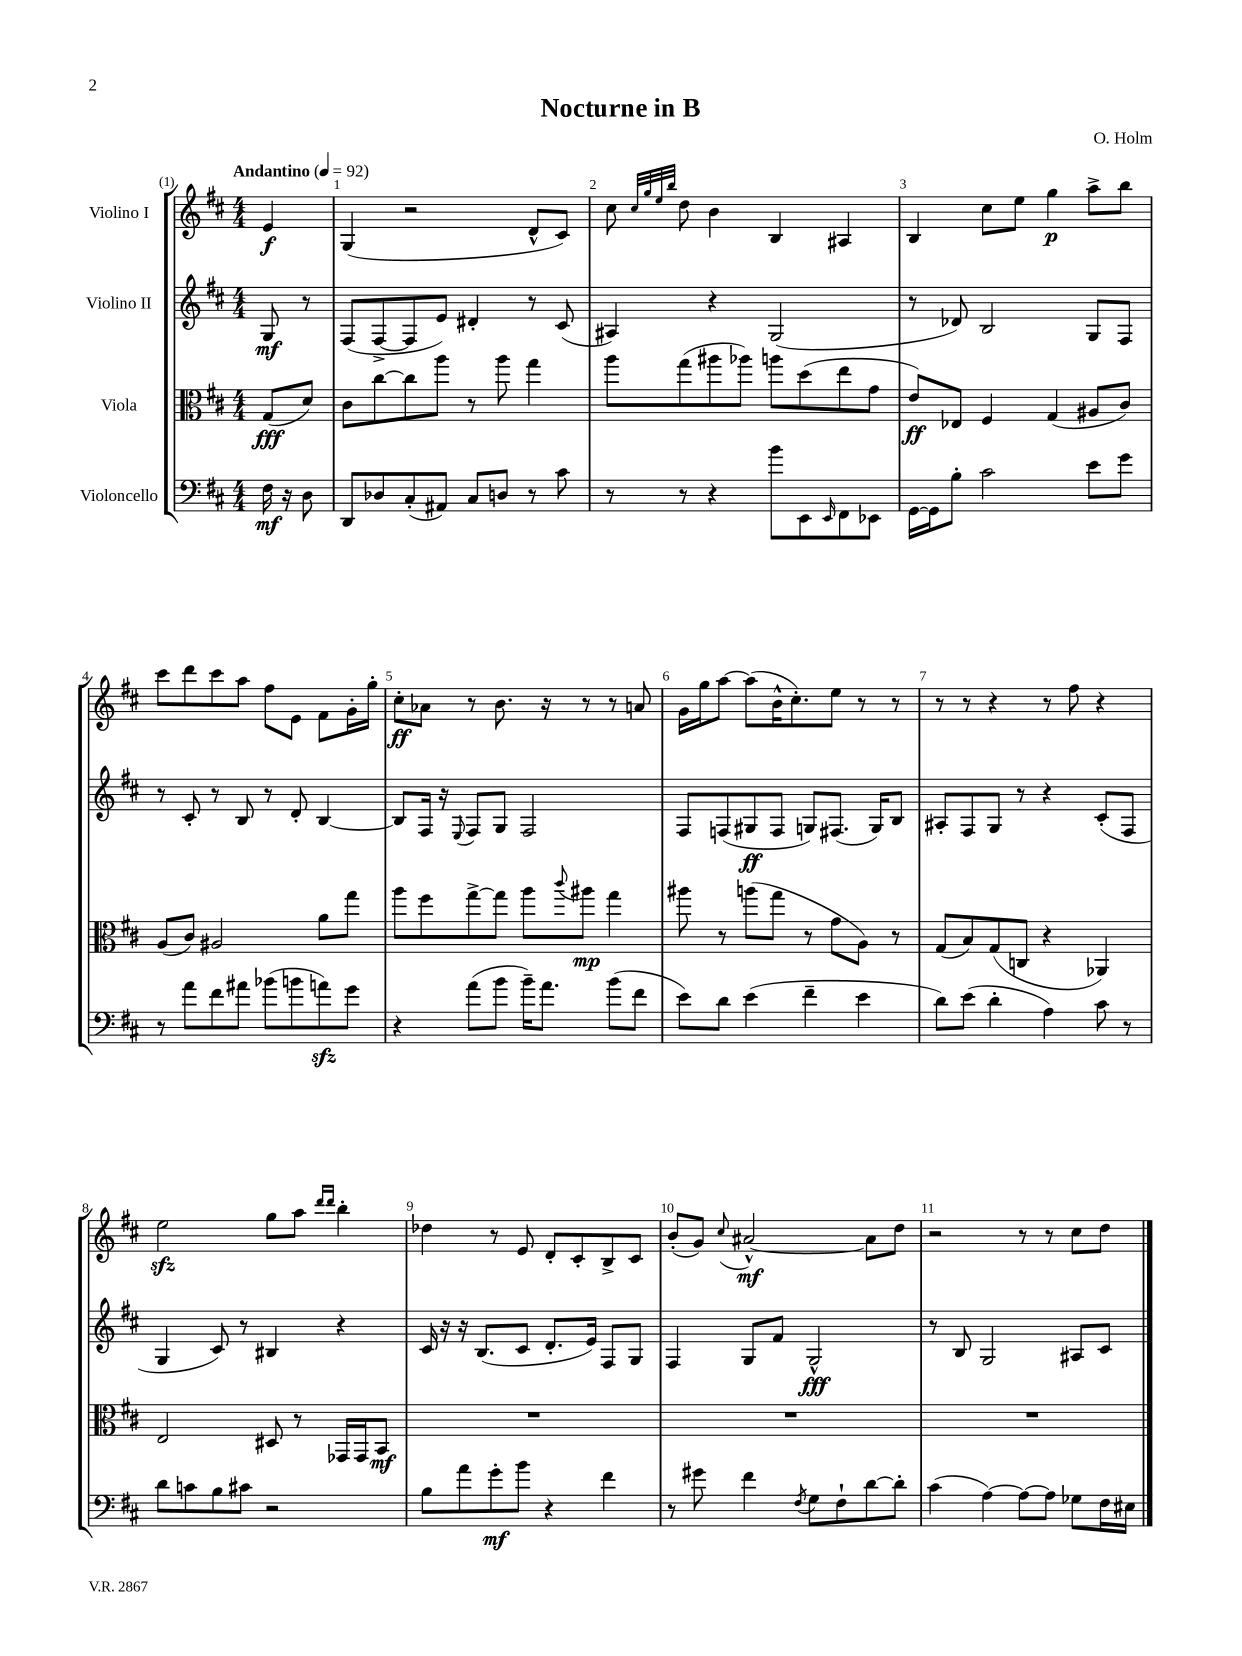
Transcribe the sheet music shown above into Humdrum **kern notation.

**kern	**kern	**kern	**kern
*staff4	*staff3	*staff2	*staff1
*clefF4	*clefC3	*clefG2	*clefG2
*k[f#c#]	*k[f#c#]	*k[f#c#]	*k[f#c#]
*M4/4	*M4/4	*M4/4	*M4/4
*MM92	*MM92	*MM92	*MM92
16F#	(8G	8G	4e
16r	.	.	.
8D	8d)	8r	.
=	=	=	=
8DD	8c#	(8F#	(4G
8D-	[8cc#	[8F#^	.
(8C#'	8cc#]	8F#]	2r
8AA#)	8aa	8e)	.
8C#	8r	4d#'	.
8D	8aa	.	.
8r	4gg	8r	8d^^
8c#	.	(8c#	8c#)
=	=	=	=
8r	8aa	4A#)	8cc#
.	.	.	32qqcc#
.	.	.	32qqgg
.	.	.	32qqee
.	.	.	32qqbb
8r	(8gg	.	8dd
4r	8aa#	4r	4b
.	8aa-)	.	.
8b	8aa	(2G	4B
8EE	(8dd	.	.
16qqEE	.	.	.
8FF#	8ee	.	4A#
8EE-	8g	.	.
=	=	=	=
[16GG	8e)	8r	4B
16GG]	.	.	.
8B'	8E-	8d-)	.
2c#	4F#	2B	8cc#
.	.	.	8ee
.	(4G	.	4gg
8e	8A#	8G	8aa^
8g	8c#)	8F#	8bb
=	=	=	=
8r	(8A	8r	8ccc#
8a	8c#)	8c#'	8ddd
8f#	2A#	8r	8ccc#
8a#	.	8B	8aa
(8b-	.	8r	8ff#
8b	.	8d'	8e
8a)	8a	[4B	8f#
8g	8gg	.	16g'
.	.	.	16gg'
=	=	=	=
4r	8aa	8B]	8cc#'
.	8ff#	16F#	8a-
.	.	16r	.
.	.	8qqE	.
(8a	[8gg^	8F#	8r
8b	8gg]	8G	8.b
16b~)	8aa	2F#	.
8.a	.	.	16r
.	8qqccc#	.	.
.	8aa#	.	8r
(8b	4gg	.	8r
8f#	.	.	8a
=	=	=	=
8e)	8aa#	8F#	16g
.	.	.	16gg
8d	8r	(8F	[8aa
(4e	(8aa	8G#	(8aa]
.	8gg	8F	16b^^
.	.	.	8.cc#')
4f#~	8r	8G)	.
.	8g	(8.F#	8ee
4e	8A)	.	8r
.	.	16G)	.
.	8r	8B	8r
=	=	=	=
8d)	(8G	8A#'	8r
(8e	8B)	8F#	8r
4d'	(8G	8G	4r
.	8C	8r	.
4A)	4r	4r	8r
.	.	.	8ff#
8c#	4AA-)	(8c#'	4r
8r	.	8F#	.
=	=	=	=
8d	2E	4G	2ee
8c	.	.	.
8B	.	8c#)	.
8c#	.	8r	.
2r	8D#	4B#	8gg
.	8r	.	8aa
.	.	.	16qqddd
.	.	.	16qqddd
.	16GG-	4r	4bb'
.	16GG-	.	.
.	8BB	.	.
=	=	=	=
8B	1r	16c#	4dd-
.	.	16r	.
8a	.	16r	.
.	.	(8.B	.
8g'	.	.	8r
8b	.	8c#	8e
4r	.	8.d'	8d'
.	.	.	8c#'
.	.	16e)	.
4f#	.	8F#	8B^
.	.	8G	8c#
=	=	=	=
8r	1r	4F#	(8b'
8g#	.	.	8g)
.	.	.	8qqcc#
4f#	.	8G	[2a#^^
.	.	8f#	.
8qF#	.	.	.
8G	.	2G^^	.
8F#`	.	.	.
[8d	.	.	8a#]
8d']	.	.	8dd
=	=	=	=
(4c#	1r	8r	2r
.	.	8B	.
[4A)	.	2G	.
8A_	.	.	8r
8A]	.	.	8r
8G-	.	8A#	8cc#
16F#	.	8c#	8dd
16E#	.	.	.
==	==	==	==
*-	*-	*-	*-
